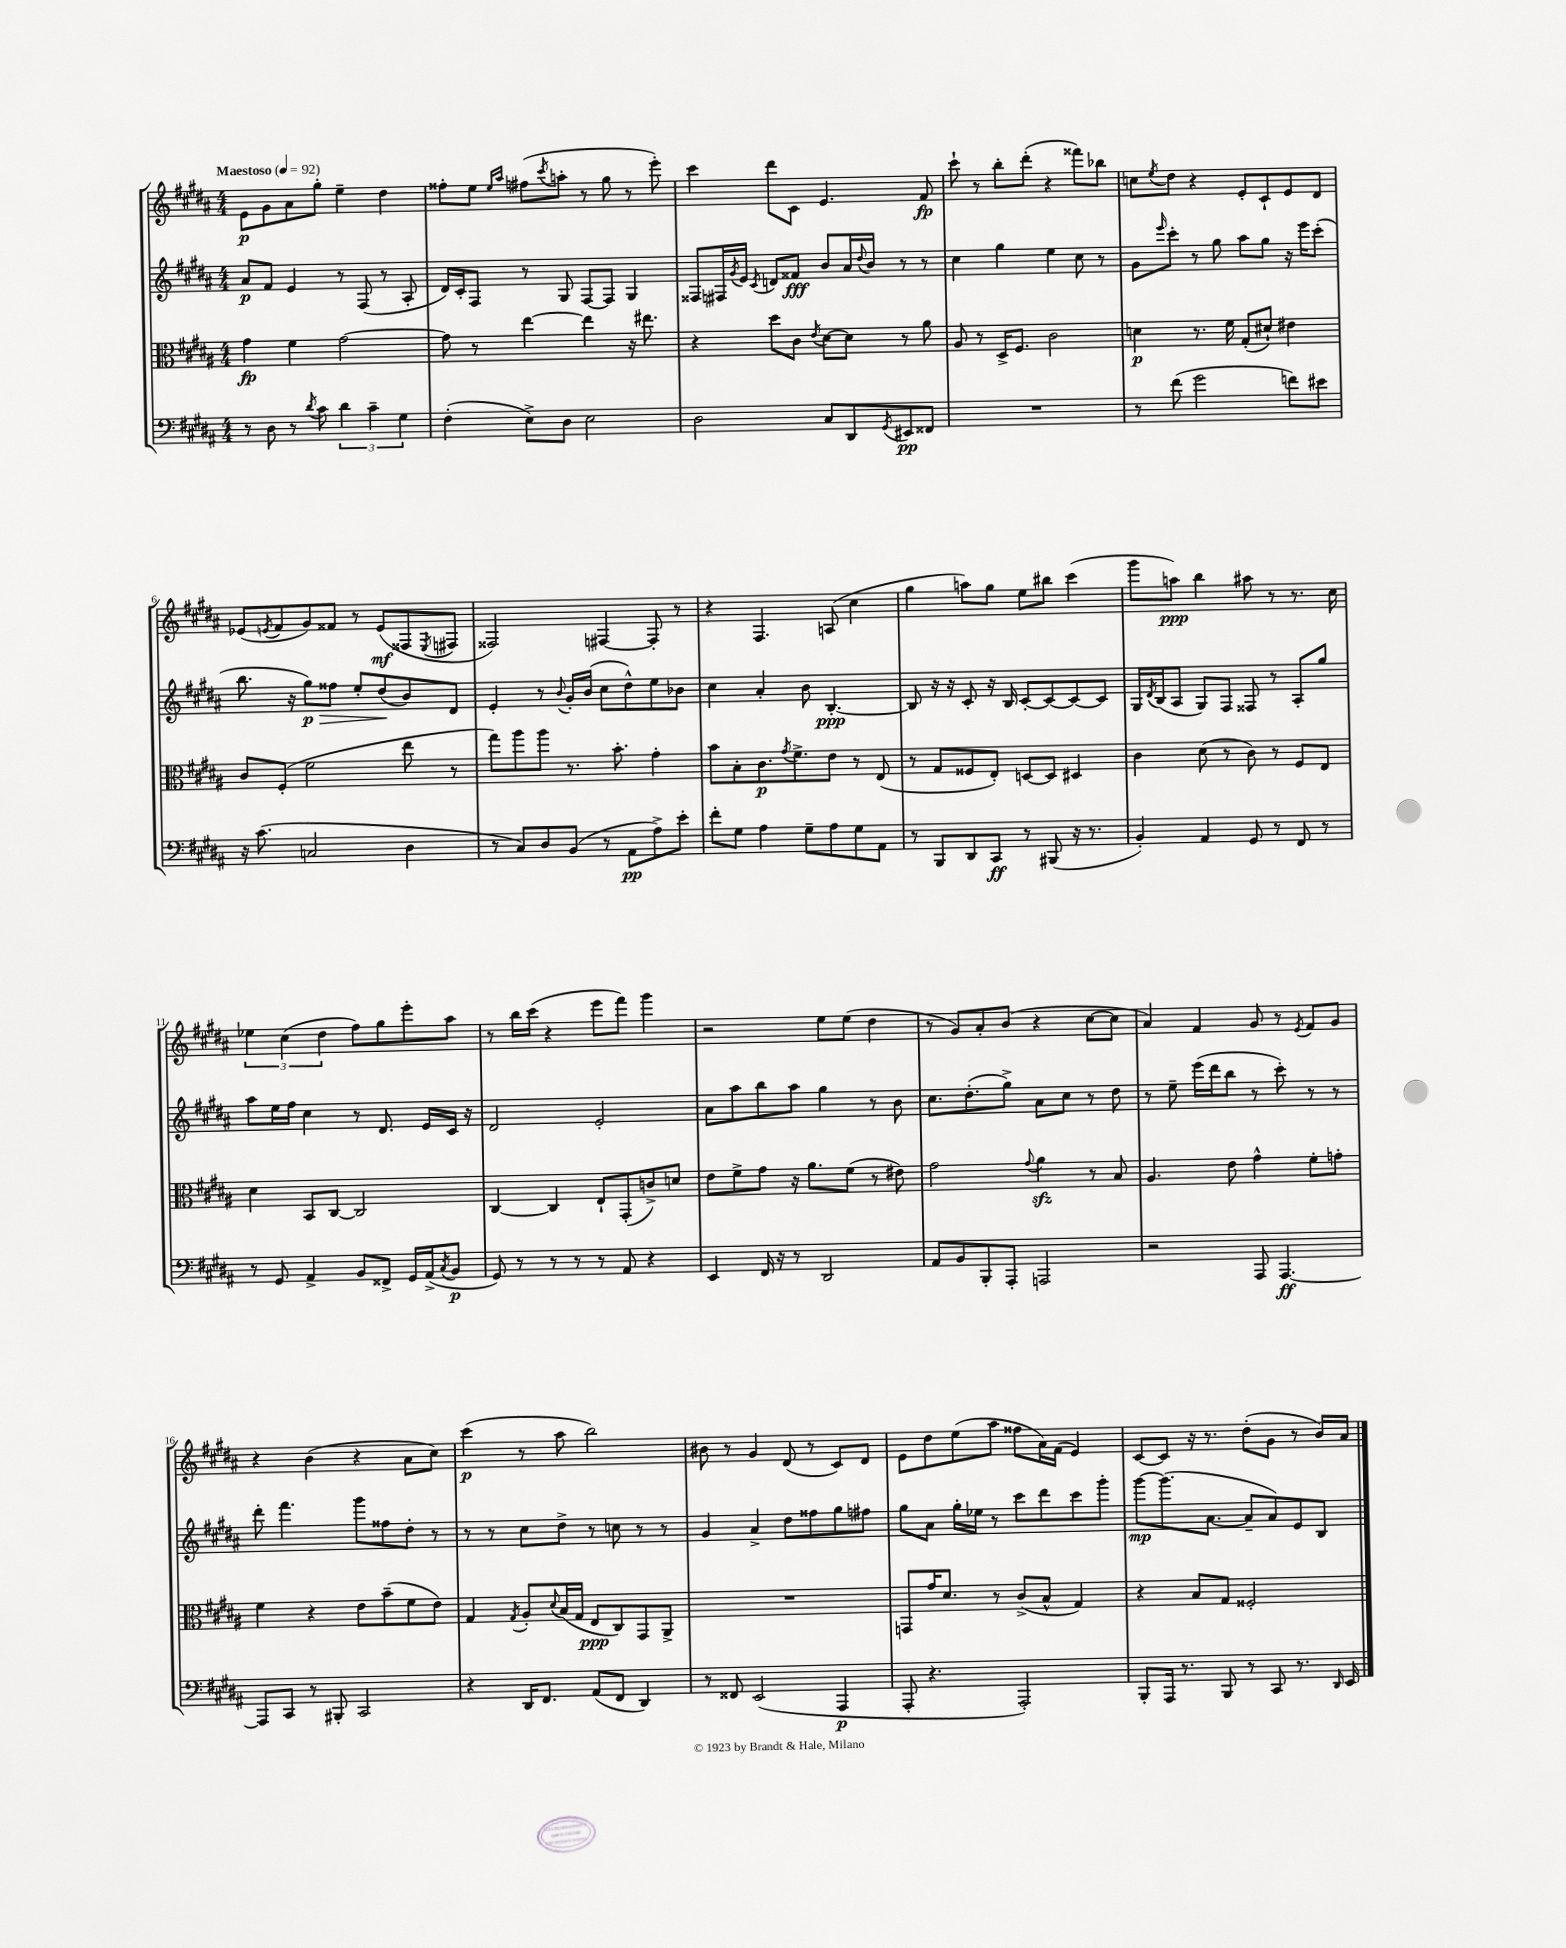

**kern	**dynam	**kern	**dynam	**kern	**dynam	**kern	**dynam
*part4	*part4	*part3	*part3	*part2	*part2	*part1	*part1
*staff4	*staff4	*staff3	*staff3	*staff2	*staff2	*staff1	*staff1
*clefF4	*	*clefC3	*	*clefG2	*	*clefG2	*
*k[f#c#g#d#a#]	*	*k[f#c#g#d#a#]	*	*k[f#c#g#d#a#]	*	*k[f#c#g#d#a#]	*
*M4/4	*	*M4/4	*	*M4/4	*	*M4/4	*
*MM92	*	*MM92	*	*MM92	*	*MM92	*
=1	=1	=1	=1	=1	=1	=1	=1
!	!	!	!	!	!	!LO:TX:a:B:t=Maestoso	!
8r	.	4g#\	fp	8a#/L	p	8e\L	p
8D#\	.	.	.	8f#/J	.	8g#\	.
8r	.	4f#\	.	4e/	.	8a#\	.
8qd#/	.	.	.	.	.	.	.
8c#\	.	.	.	.	.	8gg#'\J	.
6d#\	.	[2g#\	.	8r	.	4ee~\	.
.	.	.	.	(8F#/	.	.	.
6c#~\	.	.	.	.	.	.	.
.	.	.	.	8r	.	4dd#\	.
6G#\	.	.	.	.	.	.	.
.	.	.	.	8A#'/	.	.	.
=2	=2	=2	=2	=2	=2	=2	=2
(4F#'\	.	8g#\]	.	16d#/LL)	.	8ff##X'\L	.
.	.	.	.	16c#'/J	.	.	.
.	.	8r	.	8F#/J	.	8ee\J	.
.	.	.	.	.	.	16qqee/LL	.
.	.	.	.	.	.	16qqaa#/JJ	.
8E^\L)	.	[4ee\	.	8r	.	(8ff#X\L	.
.	.	.	.	.	.	8qccc#/	.
8D#\J	.	.	.	8G#/	.	8aan'\J	.
2E\	.	4ee\]	.	[8F#/L	.	8r	.
.	.	.	.	8F#/J]	.	8gg#\	.
.	.	16r	.	4G#/	.	8r	.
.	.	8.ee#X\	.	.	.	.	.
.	.	.	.	.	.	8eee'\)	.
=3	=3	=3	=3	=3	=3	=3	=3
2D#\	.	4r	.	8F##X/L	.	4ccc#\	.
.	.	.	.	16F#X/L	.	.	.
.	.	.	.	8qg#/	.	.	.
.	.	.	.	16e/JJ	.	.	.
.	.	.	.	8qc#/	.	.	.
.	.	8dd#\L	.	8dn/L	.	8ddd#\L	.
.	.	8c#\J	.	8f##X/J	fff	8c#\J	.
.	.	8qe/	.	.	.	.	.
8C#/L	.	[8d#\L	.	8b/L	.	4.e/	.
8DD#/	.	8d#\J]	.	16a#/L	.	.	.
.	.	.	.	8qqdd#/	.	.	.
.	.	.	.	16b/JJ	.	.	.
8qGG#/	.	.	.	.	.	.	.
8EE#X/	pp	8r	.	8r	.	.	.
8FF##X/J	.	8a#\	.	8r	.	8f#/	fp
=4	=4	=4	=4	=4	=4	=4	=4
1r	.	8A#/	.	4cc#\	.	8ccc#`\	.
.	.	8r	.	.	.	8r	.
.	.	16D#^/KL	.	4gg#\	.	8bb'\L	.
.	.	8.F#/J	.	.	.	.	.
.	.	.	.	.	.	(8ddd#'\J	.
.	.	2c#\	.	4ee\	.	4r	.
.	.	.	.	8cc#\	.	8fff##X\L)	.
.	.	.	.	8r	.	8bb-X\J	.
=5	=5	=5	=5	=5	=5	=5	=5
8r	.	4dn\	p	8g#\L	.	8ccn\L	.
.	.	.	.	16qqeee/	.	8qee/	.
(8f#\	.	.	.	8ccc#'\J	.	8dd#\J	.
2g#\	.	8.r	.	8r	.	4r	.
.	.	.	.	8gg#\	.	.	.
.	.	16f#\	.	.	.	.	.
.	.	(8G#'/L	.	8aa#\L	.	8e'/L	.
.	.	8d#X`/J)	.	8gg#\J	.	8c#`/	.
8fn\L)	.	4e#X\	.	16r	.	8e/	.
.	.	.	.	16eee\KL	.	.	.
8e#X\J	.	.	.	(8ccc#'\J	.	8d#/J	.
!!LO:LB:g=z
=6	=6	=6	=6	=6	=6	=6	=6
16r	.	8c#/L	.	8.bb\	.	(8e-X/L	.
(8.c#\	.	.	.	.	.	.	.
.	.	.	.	.	.	8qen/	.
.	.	(8F#'/J	.	.	.	8f#/	.
.	.	.	.	16r	.	.	.
!	!	!	!	!	!LO:HP:b	!	!
2Cn/	.	2f#\	.	8gg#\L)	> p	8g#/)	.
.	.	.	.	8ff##X\J	.	8f##X/J	.
.	.	.	.	8ee'/L	.	8r	.
.	.	.	.	(8dd#/	.	(8e/L	mf
4D#\	.	8ee\	.	8b/)	]	8F##X/	.
.	.	.	.	.	.	8qE/	.
.	.	8r	.	8d#/J	.	8F#X/J	.
=7	=7	=7	=7	=7	=7	=7	=7
8r	.	8gg#\L)	.	4e'/	.	2F##X/)	.
8C#/L)	.	8aa#\	.	.	.	.	.
8D#/	.	8aa#\J	.	8r	.	.	.
.	.	.	.	8qqb/	.	.	.
(8BB/J	.	8.r	.	16g#'/LL	.	.	.
.	.	.	.	(16b/JJ	.	.	.
8r	.	.	.	8cc#\L	.	[4F#X/	.
.	.	8.b'\	.	.	.	.	.
8AA#\L	pp	.	.	8dd#^^\)	.	.	.
8A#^\)	.	4g#'\	.	8ee\	.	8F#'/]	.
8e'\J	.	.	.	8b-X\J	.	8r	.
=8	=8	=8	=8	=8	=8	=8	=8
8f#'\L	.	8b\L	.	4cc#\	.	4r	.
8G#\J	.	8B'\	.	.	.	.	.
4A#\	.	8.c#\	p	4a#'/	.	4.F#/	.
.	.	8qg#/	.	.	.	.	.
.	.	8.f#^\	.	.	.	.	.
8G#~\L	.	.	.	8b\	.	.	.
8A#\	.	8e\J	.	[4.B'/	ppp	(8An/	.
8G#\	.	8r	.	.	.	4cc#\	.
8AA#\J	.	(8E/	.	.	.	.	.
=9	=9	=9	=9	=9	=9	=9	=9
8r	.	8r	.	8B/]	.	4gg#\	.
8BBB/L	.	8G#/L	.	16r	.	.	.
.	.	.	.	16r	.	.	.
8DD#/	.	8F##X/	.	8c#'/	.	8aan\L)	.
8CC#/J	ff	8E'/J)	.	16r	.	8gg#\J	.
.	.	.	.	16B/	.	.	.
8r	.	[8Dn/L	.	[8c#'/L	.	8ee\L	.
(8BBB#X/	.	8D/J]	.	8c#/_	.	8bb#X\J	.
16r	.	4D#X/	.	8c#/_	.	(4ccc#\	.
8.r	.	.	.	.	.	.	.
.	.	.	.	8c#/J]	.	.	.
=10	=10	=10	=10	=10	=10	=10	=10
4BB'/)	.	4c#\	.	16G#/LL	.	8ggg#\L	.
.	.	.	.	8qd#/	.	.	.
.	.	.	.	(16B/J	.	.	.
.	.	.	.	8A#/J	.	8aan\J)	ppp
4AA#/	.	(8d#\	.	8G#/L)	.	4bb\	.
.	.	8r	.	8F#/J	.	.	.
8GG#/	.	8c#\)	.	8F##X/	.	8aa#X\	.
8r	.	8r	.	8r	.	8r	.
8FF#/	.	8F#/L	.	8A#'/L	.	8.r	.
8r	.	8E/J	.	8gg#/J	.	.	.
.	.	.	.	.	.	16cc#\	.
!!LO:LB:g=z
=11	=11	=11	=11	=11	=11	=11	=11
8r	.	4d#\	.	8aa#\L	.	6ee-X\	.
8GG#/	.	.	.	16ee\L	.	.	.
.	.	.	.	.	.	(6cc#\	.
.	.	.	.	16ff#\JJ	.	.	.
4AA#^/	.	8BB/L	.	4cc#\	.	.	.
.	.	.	.	.	.	6dd#\	.
.	.	[8C#/J	.	.	.	.	.
8BB/L	.	2C#/]	.	8r	.	8ff#\L)	.
8FF##X^/J	.	.	.	8.d#/	.	8gg#\	.
16GG#/LL	.	.	.	.	.	8eee'\	.
(16AA#^/J	.	.	.	16e/LL	.	.	.
8qC#/	.	.	.	.	.	.	.
8BB/J	p	.	.	16c#/JJ	.	8aa#\J	.
.	.	.	.	16r	.	.	.
=12	=12	=12	=12	=12	=12	=12	=12
8GG#/)	.	[4C#/	.	2d#/	.	8r	.
8r	.	.	.	.	.	16bb\LL	.
.	.	.	.	.	.	(16ccc#\JJ	.
8r	.	4C#/]	.	.	.	4r	.
8r	.	.	.	.	.	.	.
8r	.	8E`/L	.	2e'/	.	8eee\L	.
8AA#/	.	(8GG#'/	.	.	.	8fff#\J)	.
4r	.	8cn^/)	.	.	.	4ggg#\	.
.	.	8dn/J	.	.	.	.	.
=13	=13	=13	=13	=13	=13	=13	=13
4EE/	.	8e\L	.	8a#\L	.	2r	.
.	.	8f#^\	.	8aa#\	.	.	.
16FF#/	.	8g#\J	.	8bb\	.	.	.
16r	.	.	.	.	.	.	.
8r	.	16r	.	8aa#\J	.	.	.
.	.	8.a#\L	.	.	.	.	.
2DD#/	.	.	.	4gg#\	.	8ee\L	.
.	.	(8f#\J	.	.	.	(8ee\J	.
.	.	8r	.	8r	.	4dd#\	.
.	.	8e#X\)	.	8b\	.	.	.
=14	=14	=14	=14	=14	=14	=14	=14
8AA#/L	.	2g#\	.	8.cc#\L	.	8r	.
8BB/	.	.	.	.	.	8g#/L)	.
.	.	.	.	(8.dd#'\	.	.	.
8BBB'/	.	.	.	.	.	8a#'/	.
8AAA#'/J	.	.	.	8gg#^\J)	.	(8b/J	.
.	.	8qqg#/	.	.	.	.	.
2AAAn/	.	4a#zz\	.	8a#\L	.	4r	.
.	.	.	.	8cc#\J	.	.	.
.	.	8r	.	8r	.	[8cc#\L	.
.	.	8B/	.	8dd#\	.	8cc#\J]	.
=15	=15	=15	=15	=15	=15	=15	=15
2r	.	4.A#/	.	8r	.	4a#/)	.
.	.	.	.	8ee~\	.	.	.
.	.	.	.	(16eee\LL	.	4f#/	.
.	.	.	.	16ddd#\J	.	.	.
.	.	8e\	.	8bb\J	.	.	.
8AAA#/	.	4g#^^\	.	8r	.	8g#/	.
[4.AAA#/	ff	.	.	8ccc#'\)	.	8r	.
.	.	.	.	.	.	8qe/	.
.	.	8f#'\L	.	8r	.	8f#/L	.
.	.	8gn'\J	.	8r	.	8g#/J	.
!!LO:LB:g=z
=16	=16	=16	=16	=16	=16	=16	=16
8AAA#/L]	.	4f#\	.	8ddd#'\	.	4r	.
8CC#/J	.	.	.	4.fff#\	.	.	.
8r	.	4r	.	.	.	(4b\	.
8BBB#X'/	.	.	.	.	.	.	.
2CC#/	.	8e\L	.	8ggg#\L	.	4r	.
.	.	(8b~\	.	8ff##X\	.	.	.
.	.	8f#\	.	8dd#'\J	.	8a#\L	.
.	.	8e\J)	.	8r	.	8cc#\J)	.
=17	=17	=17	=17	=17	=17	=17	=17
4r	.	4G#/	.	8r	.	(4ccc#\	p
.	.	.	.	8r	.	.	.
.	.	8qG#/	.	.	.	.	.
16DD#/KL	.	8A#'/L	.	8cc#\L	.	8r	.
8.FF#/J	.	.	.	.	.	.	.
.	.	8qqd#/	.	.	.	.	.
.	.	(16B/L	.	8dd#^\J	.	8aa#\	.
.	.	16G#/JJ	.	.	.	.	.
(8AA#/L	.	8E/L	ppp	8r	.	2bb\)	.
8FF#/J	.	8C#/)	.	8ccn\	.	.	.
4DD#/)	.	8GG#/	.	8r	.	.	.
.	.	8AA#^/J	.	8r	.	.	.
=18	=18	=18	=18	=18	=18	=18	=18
8r	.	1r	.	4g#/	.	8b#X\	.
8FF##X/	.	.	.	.	.	8r	.
(2EE/	.	.	.	4a#^/	.	4g#/	.
.	.	.	.	8dd#\L	.	(8d#/	.
.	.	.	.	8ff##X\	.	8r	.
4AAA#/	p	.	.	8gg#\	.	8c#/L)	.
.	.	.	.	8ff#X\J	.	8d#/J	.
=19	=19	=19	=19	=19	=19	=19	=19
8AAA#'/	.	8GGn/L	.	8gg#\L	.	8e\L	.
4.r	.	16g#/K	.	8a#\J	.	8dd#\	.
.	.	8.d#/J	.	.	.	.	.
.	.	.	.	16gg#'\LL	.	(8ee\	.
.	.	.	.	16ee-X\JJ	.	.	.
.	.	8r	.	8r	.	8aa#\J	.
2AAA#'/)	.	(8c#^/L	.	8ccc#\L	.	8ff##X\L	.
.	.	8B^^/J	.	8ddd#\	.	16a#\L)	.
.	.	.	.	.	.	(16f#\JJ	.
.	.	4G#/)	.	8ccc#\	.	4e/)	.
.	.	.	.	8ggg#'\J	.	.	.
=20	=20	=20	=20	=20	=20	=20	=20
8BBB'/L	.	4r	.	[8ggg#\L	mp	[8c#/L	.
16AAA#/Jk	.	.	.	(8.ggg#\]	.	8c#/J]	.
8.r	.	.	.	.	.	.	.
.	.	8B/L	.	.	.	16r	.
.	.	.	.	[8.a#\J	.	8.r	.
8BBB/	.	8G#/J	.	.	.	.	.
8r	.	2F##X'/	.	8a#~/L]	.	(8dd#'\L	.
8CC#/	.	.	.	8a#/)	.	8g#\J	.
8.r	.	.	.	8e/	.	8r	.
.	.	.	.	8B/J	.	16b/LL)	.
16qqDD#/	.	.	.	.	.	.	.
16EE/	.	.	.	.	.	16a#/JJ	.
==	==	==	==	==	==	==	==
*-	*-	*-	*-	*-	*-	*-	*-
